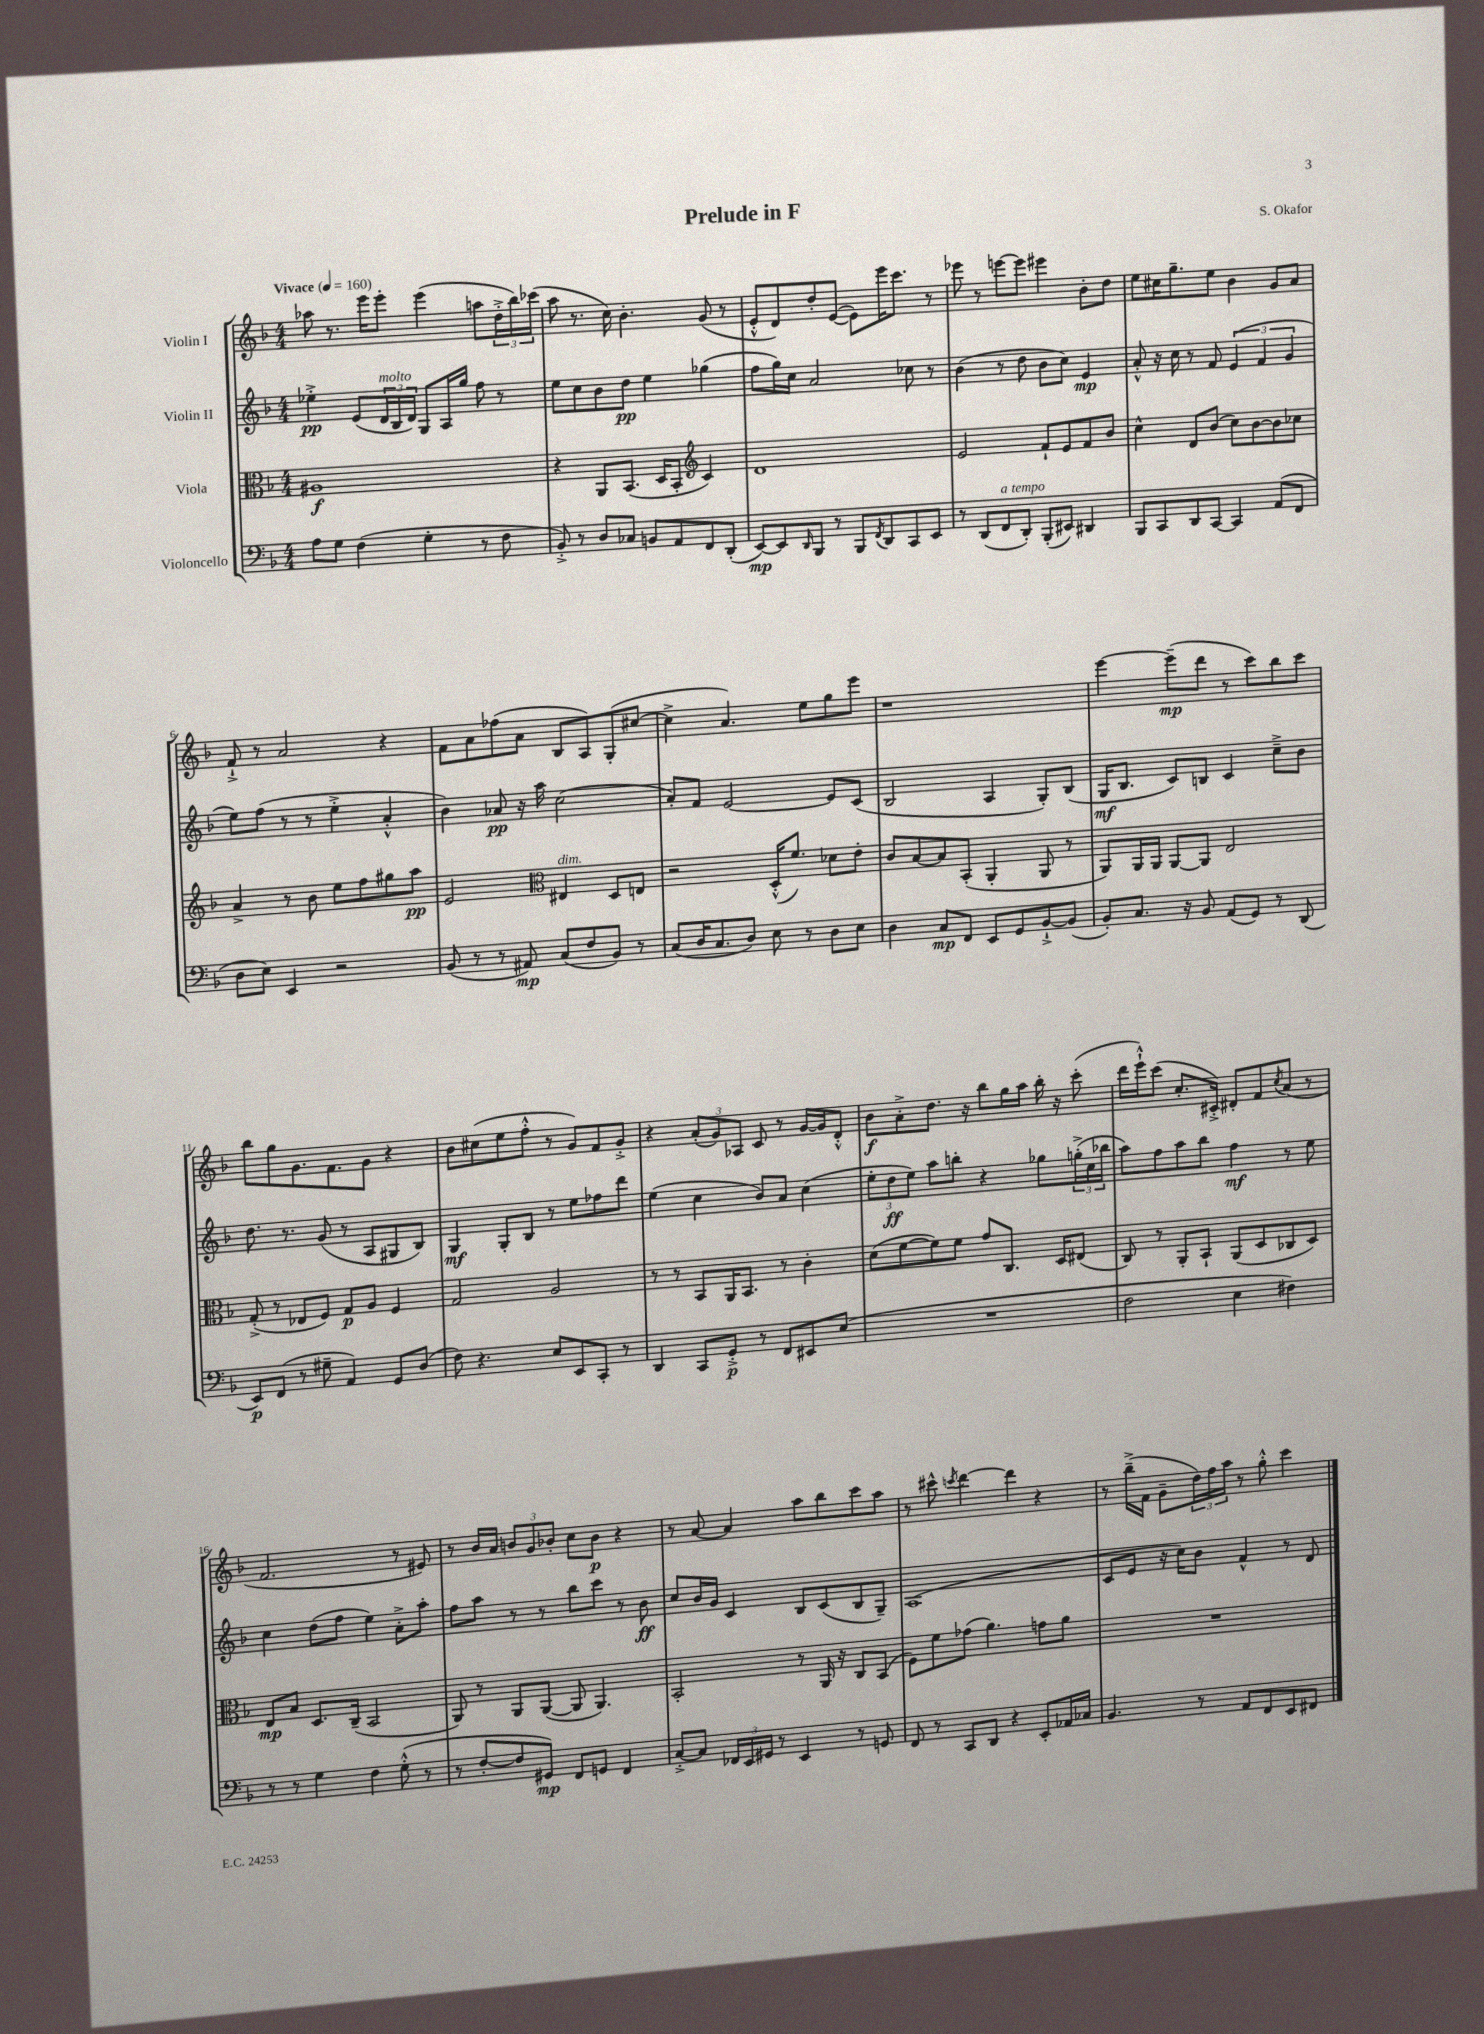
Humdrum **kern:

**kern	**kern	**kern	**kern
*staff4	*staff3	*staff2	*staff1
*clefF4	*clefC3	*clefG2	*clefG2
*k[b-]	*k[b-]	*k[b-]	*k[b-]
*M4/4	*M4/4	*M4/4	*M4/4
*MM160	*MM160	*MM160	*MM160
8A\L	1A#	4ee-'^\	8aa-\
8G\J	.	.	8.r
(4F\	.	(8e/L	.
.	.	.	16eee\LK
.	.	24d/L	8eee'\J
.	.	24B-/	.
.	.	24d/JJ)	.
4G'\	.	8G/L	(4eee\
.	.	16A/L	.
.	.	16gg/JJ	.
8r	.	8ff\	8aa\L
8F\	.	8r	24dd'^\L
.	.	.	24bb-\)
.	.	.	(24ccc-\JJ
=	=	=	=
8BB-'^/)	4r	8ee\L	8aa\
8r	.	8cc\	8.r
8D/L	8AA/L	8b-\	.
.	.	.	16cc\)
8C-/J	(8.BB-/J	8dd\J	4.b-'\
8BB/L	.	4ee\	.
.	16D/LK	.	.
8AA/	8BB-'/J	.	.
*	*clefG2	*	*
8FF/	4c/)	(4gg-\	(8g/
(8DD'/J	.	.	8r
=	=	=	=
[8EE/L)	1d	8ff\L	8e'^^/L
8EE/]	.	16gg\L)	8d/)
.	.	16cc\JJ	.
16qqDD/	.	.	.
8BBB-/J	.	2a/	8dd'/
8r	.	.	([8e/J
8BBB-/L	.	.	8e\]L)
8qFF/	.	.	.
8DD/	.	.	16eee\K
.	.	.	8.ccc\J
8CC/	.	8cc-\	.
8EE/J	.	8r	8r
=	=	=	=
8r	2e/	(4b-\	8eee-\
(8DD/L	.	.	8r
8FF/	.	8r	[8eee\L
8DD'/J)	.	8dd\	8eee\]J
(8BBB-'/L	8f`/L	8b-\L	4eee#\
8EE#/J)	8e/	8cc\J)	.
4DD#/	8f/	4e/	8b-'\L
.	8b-/J	.	8dd\J
=	=	=	=
8BBB-/L	4cc^^\	8a'^^/	8ee\L
8CC/	.	16r	16cc#\K
.	.	16cc\	8.gg~\
8DD/	8d/L	8r	.
[8CC/J	(8b-/J	8f/	8ee\J
4CC/]	8cc\L)	(6e/	4b-\
.	[8b-\	.	.
.	.	6f/	.
(8AA/L	8b-\]	.	8g/L
.	.	6g/	.
8FF/J	8cc-\J	.	8a/J
=	=	=	=
8D\L	4a^/	8ee\L)	8f`^/
8E\J)	.	(8ff\J	8r
4EE/	8r	8r	2a/
.	8b-\	8r	.
2r	8ee\L	4ee'^\	.
.	8ff\	.	.
.	8gg#\	4a'^^/	4r
.	8aa\J	.	.
=	=	=	=
(8BB-/	2e/	4b-\)	8f\L
8r	.	.	8a\
8r	.	8a-/	(8ff-\
8AA#/)	.	16r	8a\J
.	.	16aa\	.
*	*clefC3	*	*
(8C/L	4E#/	(2cc\	8B-/L
8F/	.	.	8A/)
8BB-/J)	8D/L	.	(8G'/
8r	8E/J	.	[8cc#/J
=	=	=	=
(8C/L	2r	8a'/L)	4cc#^\]
16D/K	.	8f/J	.
8.C/	.	.	.
.	.	[2e/	4.a/)
8D/J)	.	.	.
8E\	(16D'^^/LK	.	.
.	8.f/J)	.	.
8r	.	.	8ee\L
8D\L	8d-\L	8e/]L	8gg\
8E\J	8e'\J	(8c/J	8eee\J
=	=	=	=
4D\	8c/L	2B-/	1r
.	[8B-/	.	.
8C/L	8B-/]	.	.
8FF/J	(8BB-'/J	.	.
8EE/L	4AA'/	4A/	.
8GG/	.	.	.
[8BB-`^/	8AA/	8G'/L)	.
(8BB-/]J	8r	(8B-/J	.
=	=	=	=
8BB-'/L)	8AA/L)	16G/LK	[4eee\
.	.	8.B-/J	.
8.C/J	16AA/L	.	.
.	16AA/JJ	.	.
.	[8AA/L	8c/L)	(8eee~\]L
16r	.	.	.
8BB-/	8AA/]J	8B/J	8ddd\J
(8AA/L	2E/	4c/	8r
8GG/J)	.	.	8ccc\L)
8r	.	8cc~^\L	8bb-\
(8DD/	.	8b-\J	8ccc\J
=	=	=	=
8EE/L)	(8G'^/	8.dd\	8bb-\L
(8FF/J	8r	.	8gg\
.	.	8.r	.
8r	8E-/L	.	8.g\
8G#~\	8F/J)	(8g/	.
.	.	.	8.f\
4AA/)	8G/L	8r	.
.	8A/J	8A/L	8g\J
8GG/L	4F/	8G#/	4r
(8D/J	.	8B-/J)	.
=	=	=	=
8F\)	2G/	4G/	8b-\L
4.r	.	.	(8cc#\
.	.	8G'/L	8ee\
.	.	8B-/J	8ff'^^\J
8E/L	2A/	8r	8r
8EE/	.	8ee\L	8g/L)
8CC'/J	.	8ff-\	8f/
8r	.	8ddd\J	8g'^/J
=	=	=	=
4DD/	8r	(4ee\	4r
.	8r	.	.
8CC/L	8BB-/L	4cc\	(12a'/L
.	.	.	12g/)
8GG'^/J	16AA/K	.	.
.	.	.	12A-/J
.	8.BB-/J	.	.
8r	.	8b-/L)	8c/
8FF/L	8r	8a/J	8r
8EE#/	4c'\	(4cc\	[16g/LL
.	.	.	16g/]J
(8E/J	.	.	8d'^^/J
=	=	=	=
1r	(8d\L	12ee'\L	8b-\L
.	.	12dd\	.
.	[8f\	.	8a'^\
.	.	12ee\J)	.
.	8f\])	8aa\L	8.dd\J
.	8f\J	8bb'\J	.
.	.	.	16r
.	8g/L	4r	8bb-\L
.	8.C/J	.	16gg\L
.	.	.	16aa\JJ
.	.	8gg-\L	16bb-'\
.	16D/LK	.	16r
.	(8E#/J	(24gg'^\L	(8ccc'\
.	.	24cc\	.
.	.	24bb-\JJ	.
=	=	=	=
2F\	8C/)	8aa\L)	16ddd\LL
.	.	.	16eee`^^\J)
.	8r	8ff\	(8ccc\J
.	8AA'/L	8aa\	8.cc'/L
.	8BB-`/J	8bb-\J	.
.	.	.	16c#'^/Jk)
4E\	(8AA/L	4ff\	8d#'/L
.	8D/	.	8f/
.	.	.	8qcc/
4F#\)	8C-/	8r	(8a/J
.	8D/J)	8ee\	8r
=	=	=	=
8r	8E/L	4cc\	2.f/
8r	8B-/J	.	.
4G\	8.D/L	(8dd\L	.
.	.	8ff\J	.
.	(16C~/Jk	.	.
4F\	2BB-/	4ee\)	.
(8G'^^\	.	8a'^\L	8r
8r	.	8aa'\J	8e#/)
=	=	=	=
8r	8AA/)	8ff\L	8r
[8F'/L	8r	8aa\J	16b-/LL
.	.	.	16a/JJ
8F/]	8AA/L	8r	12b/L
.	.	.	12g/
8GG#/J)	([8AA/J	8r	.
.	.	.	12b-'/J
8FF/L	8AA/]	8bb-\L	8cc\L
8GG/J	4.AA/)	8ccc\J	8b-\J
4FF/	.	8r	4r
.	.	8b-\	.
=	=	=	=
[8C'^/L	2BB-'/	8cc/L	8r
8C/]J	.	16b-/L	[8a/
.	.	16g/JJ	.
24FF-/LL	.	4c/	4a/]
24EE/	.	.	.
24GG#/JJ	.	.	.
8r	.	.	.
4EE/	8r	8B-/L	8aa\L
.	16AA/	(8c/	8bb-\
.	16r	.	.
8r	8C/L	8B-/	8ccc\
8GG/	(8BB-/J	8G~/J)	8aa\J
=	=	=	=
8FF/	8F\L)	(1A	8r
8r	8f\	.	8ccc#^^\
.	.	.	8qccc/
8CC/L	(8g-\J	.	[4ddd\
8DD/J	4.a\)	.	.
4r	.	.	4ddd\]
8EE'/L	8g\L	.	4r
16AA-/L	8a\J	.	.
16C-/JJ	.	.	.
=	=	=	=
4.BB-/	1r	8c/L	8r
.	.	8e/J	(16bb-~^\LL
.	.	.	16f\JJ
.	.	16r	8g~\L
.	.	16cc\LK)	.
8r	.	8b-\J	24dd\L)
.	.	.	24ff\
.	.	.	24aa\JJ
8AA/L	.	4f^^/	8r
8FF/	.	.	8gg'^^\
8EE/	.	8r	4ccc\
8FF#/J	.	8d/	.
==	==	==	==
*-	*-	*-	*-
